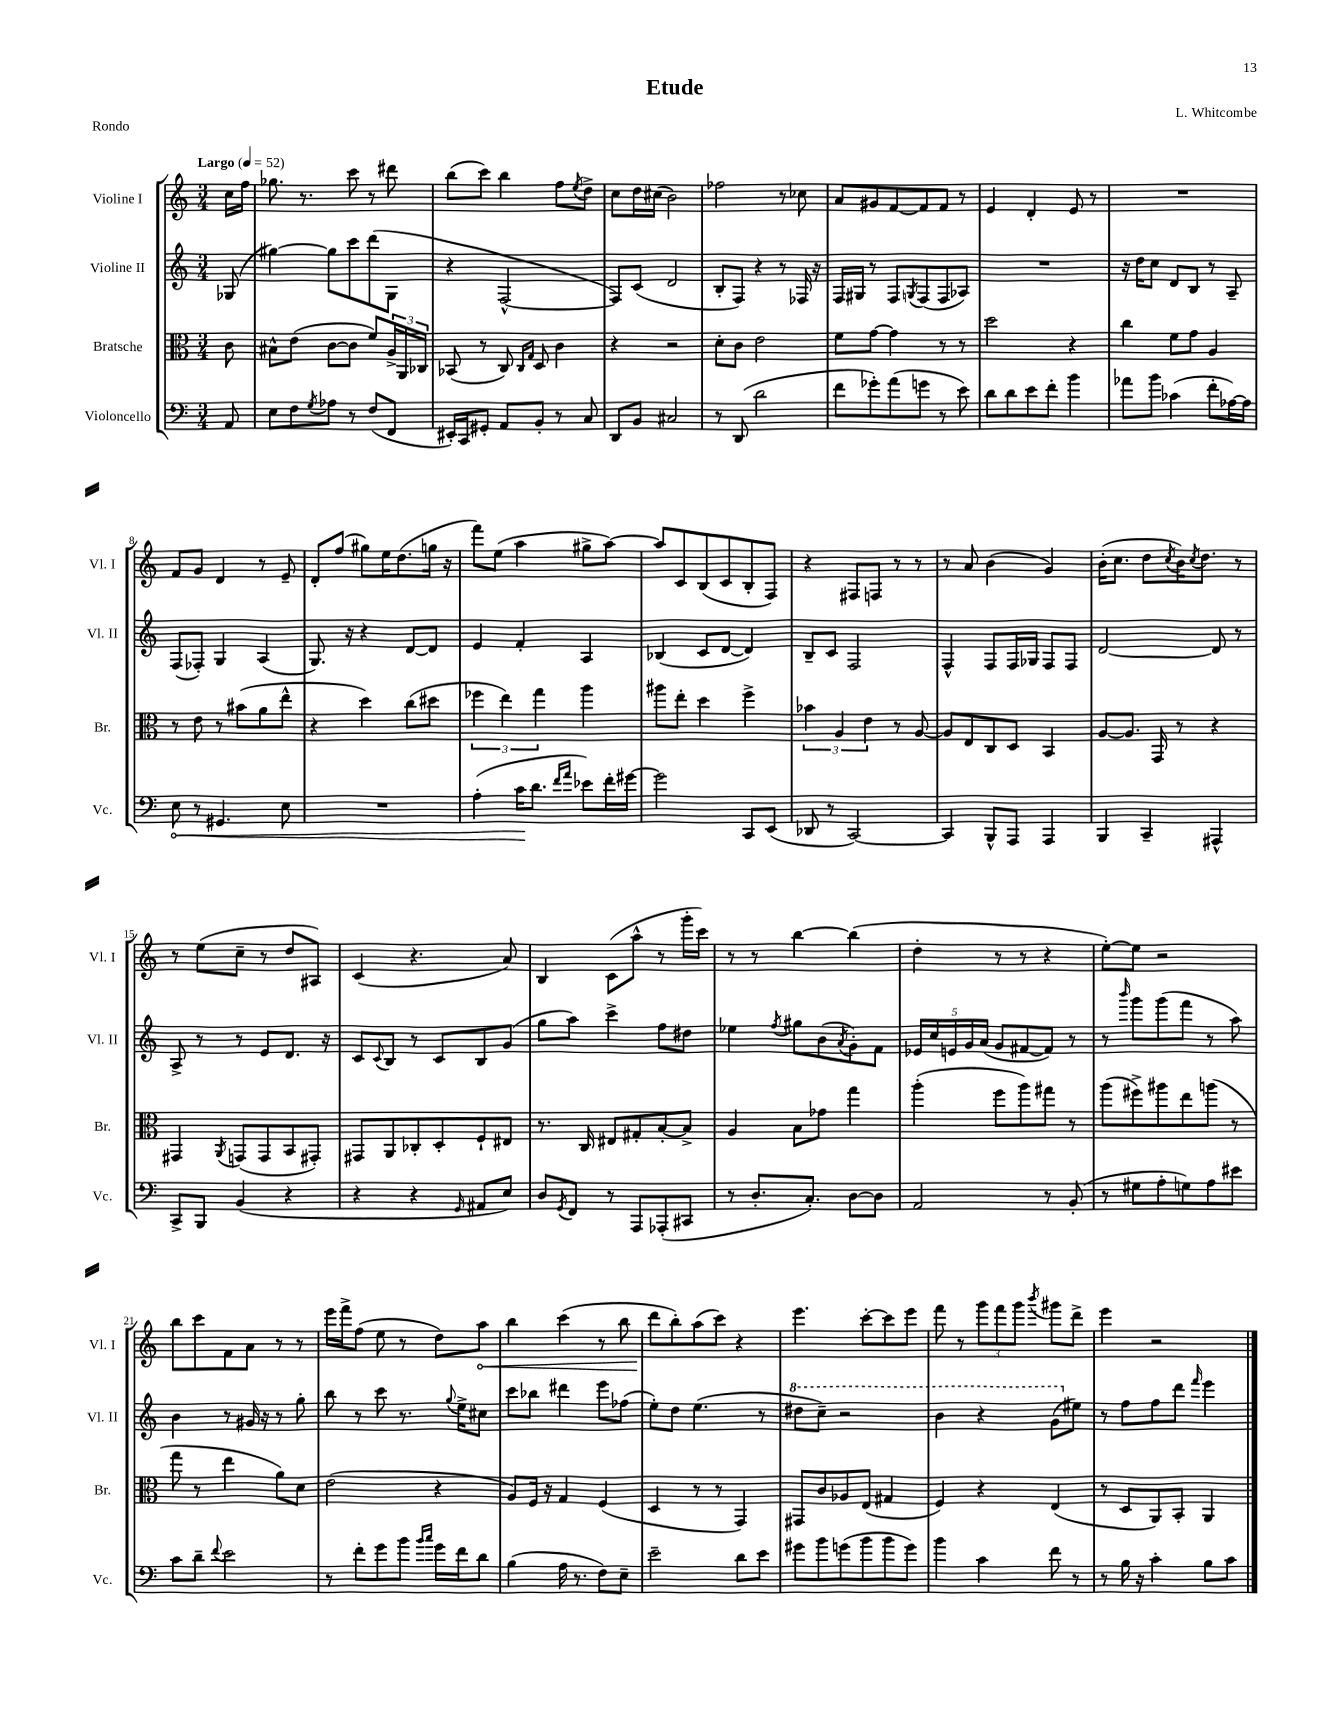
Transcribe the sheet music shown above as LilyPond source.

\header { title = "Etude" composer = "L. Whitcombe" piece = "Rondo" }
<<
\new StaffGroup <<
\new Staff = "s0" \with { instrumentName = "Violine I" shortInstrumentName = "Vl. I" } {
    \clef treble \key c \major \numericTimeSignature \time 3/4 \partial 8 \tempo "Largo" 4 = 52
    c''16 f''16 |
    ges''8. r8. c'''8 r8 dis'''8 |
    b''8( c'''8) b''4 f''8 \acciaccatura { e''8 } d''8-> |
    c''8 d''16 cis''16( b'2) |
    fes''2 r8 ces''8 |
    a'8 gis'8 f'8~ f'8 f'8 r8 |
    e'4 d'4-. e'8 r8 |
    R2. |
    f'8 g'8 d'4 r8 e'8-- |
    d'8-. f''8( gis''8) e''16 d''8.( g''16 r16 |
    f'''8) e''8( a''4 gis''8-> a''8~) |
    a''8 c'8 b8( c'8 b8-. f8) |
    r4 fis8 f8 r8 r8 |
    r8 a'8 b'4( g'4) |
    b'16-.( c''8. d''8 \acciaccatura { c''8 } b'16) \acciaccatura { c''8 } d''8. r8 |
    r8 e''8( c''8-- r8 d''8 ais8) |
    c'4( r4. a'8) |
    b4 c'8( a''8-^ r8 g'''16-. c'''16) |
    r8 r8 b''4~ b''4( |
    d''4-. r8 r8 r4 |
    e''8~-.) e''8 r2 |
    b''8 c'''8 f'8 a'8 r8 r8 |
    e'''16 f'''16-> f''8( e''8 r8 d''8) \once \override Hairpin.circled-tip = ##t a''8\< |
    b''4 c'''4( r8 b''8 |
    d'''8\! b''8-.) a''8( c'''8) r4 |
    e'''4. c'''8~-. c'''8 e'''8 |
    f'''8 r8 \tuplet 3/2 { g'''8 f'''8 g'''8 } \acciaccatura { b'''8 } gis'''8 d'''8-> |
    e'''4 r2 \bar "|." |
}
\new Staff = "s1" \with { instrumentName = "Violine II" shortInstrumentName = "Vl. II" } {
    \clef treble \key c \major \numericTimeSignature \time 3/4 \partial 8
    ges8( |
    gis''4~) gis''8 c'''8 d'''8( g8 |
    r4 f2~-^ |
    f8) c'8( d'2 |
    b8-. f8) r4 r8 fes16 r16 |
    f16 gis16 r8 f8 \acciaccatura { g8 } f8( f8 aes8) |
    R2. |
    r16 d''16 c''8 d'8 b8 r8 a8-- |
    f8( fes8-.) g4 a4( |
    g8.) r16 r4 d'8~ d'8 |
    e'4 f'4-. a4 |
    bes4( c'8 d'8~ d'4) |
    b8-- c'8 f2 |
    f4-^ f8 f16 ges16 f8 f8 |
    d'2~ d'8 r8 |
    a8-> r8 r8 e'8 d'8. r16 |
    c'8 \appoggiatura { c'8 } b8 r8 c'8 b8 g'8( |
    g''8 a''8) c'''4-> f''8 dis''8 |
    ees''4 \acciaccatura { f''8 } gis''8 b'8( \acciaccatura { a'8 } g'8-.) f'8 |
    \tuplet 5/4 { ees'16 c''16 e'16 g'16 a'16( } g'8 fis'8~ fis'8) r8 |
    r8 \grace { b'''16 } g'''8 g'''8( f'''8 r8 a''8) |
    b'4 r8 gis'16 r16 r8 g''8-. |
    b''8 r8 c'''8 r8. \appoggiatura { g''8 } e''16-> cis''8 |
    c'''8 bes''8 dis'''4 e'''8 fes''8( |
    e''8-.) d''8 e''4.( r8 |
    \ottava #1 dis'''8 c'''8--) r2 |
    b''4 r4 g''8( \ottava #0 eis''8) |
    r8 f''8 f''8 d'''8 \grace { f'''16 } e'''4 \bar "|." |
}
\new Staff = "s2" \with { instrumentName = "Bratsche" shortInstrumentName = "Br." } {
    \clef alto \key c \major \numericTimeSignature \time 3/4 \partial 8
    c'8 |
    bis8-^ e'8( c'8~ c'8 f'8) \tuplet 3/2 { a16-> a,16 ces16 } |
    bes,8( r8 c8) \grace { c16 g16 } d8 c'4 |
    r4 r2 |
    d'8-. c'8 e'2 |
    f'8 g'8~ g'4 r8 r8 |
    d''2 r4 |
    c''4 f'8 g'8 a4 |
    r8 e'8 r8 bis'8( a'8 e''8-^ |
    r4 d''4) c''8( dis''8 |
    \tuplet 3/2 { fes''4 e''4) g''4 } a''4 |
    ais''8 e''8-. d''4 f''4-> |
    \tuplet 3/2 { bes'4 a4 e'4 } r8 a8~ |
    a8 e8 c8 d8 b,4 |
    a8~ a8. g,16 r8 r4 |
    gis,4 \acciaccatura { a,8 } g,8( g,8 b,8 gis,8-.) |
    gis,8 a,8 ces8-. d8-. f8-! eis8 |
    r8. c16 eis8 gis8-. b8~-. b8-> |
    a4 b8 ges'8 g''4 |
    a''4-.( f''8 a''8) gis''8 r8 |
    a''8( fis''8->) ais''8 e''8 a''8( r8 |
    g''8 r8 e''4 a'8) d'8 |
    e'2( r4 |
    a8) f16 r16 g4 f4( |
    d4 r8 r8 g,4) |
    gis,8 c'8 aes8 e8( gis4 |
    f4) r4 e4( |
    r8 d8 a,8) b,8-. a,4 \bar "|." |
}
\new Staff = "s3" \with { instrumentName = "Violoncello" shortInstrumentName = "Vc." } {
    \clef bass \key c \major \numericTimeSignature \time 3/4 \partial 8
    a,8 |
    e8 f8 \acciaccatura { g8 } aes8 r8 f8( f,8 |
    eis,16-.) c,16 gis,8-. a,8 b,8-. r8 c8 |
    d,8 b,8 cis2 |
    r8 d,8( d'2 |
    f'8 ges'8-.) a'8( g'8 r8 e'8) |
    d'8 d'8 e'8 f'8-. b'4 |
    aes'8 b'8 ces'4( f'8-. aes16~) aes16 |
    \once \override Hairpin.circled-tip = ##t e8\< r8 gis,4. e8 |
    R2. |
    a4-.( c'16\! d'8. \grace { f'16 a'16 } ees'8) f'16-. gis'16~ |
    gis'2 c,8 e,8( |
    des,8 r8 c,2~) |
    c,4 b,,8-^ a,,8 a,,4 |
    b,,4 c,4-- ais,,4-^ |
    c,8-> b,,8 b,4( r4 |
    r4 r4 \grace { g,16 } ais,8 e8) |
    d8 \acciaccatura { g,8 } f,8 r8 a,,8 aes,,8-.( cis,8 |
    r8 d8.-. c8.-.) d8~ d8 |
    a,2 r8 b,8-.( |
    r8 gis8 a8-. g8) a8 eis'8 |
    c'8 d'8-- \appoggiatura { f'8 } e'2 |
    r8 f'8-. g'8 b'8 \grace { b'16 c''16 } g'16 f'16 d'8 |
    b4( a16 r8. f8) e8-- |
    e'2-- d'8 e'8 |
    gis'8 b'8 g'8( b'8 b'8 g'8) |
    b'4 c'4 f'8 r8 |
    r8 b16 r16 c'4-. b8 c'8 \bar "|." |
}
>>
>>
